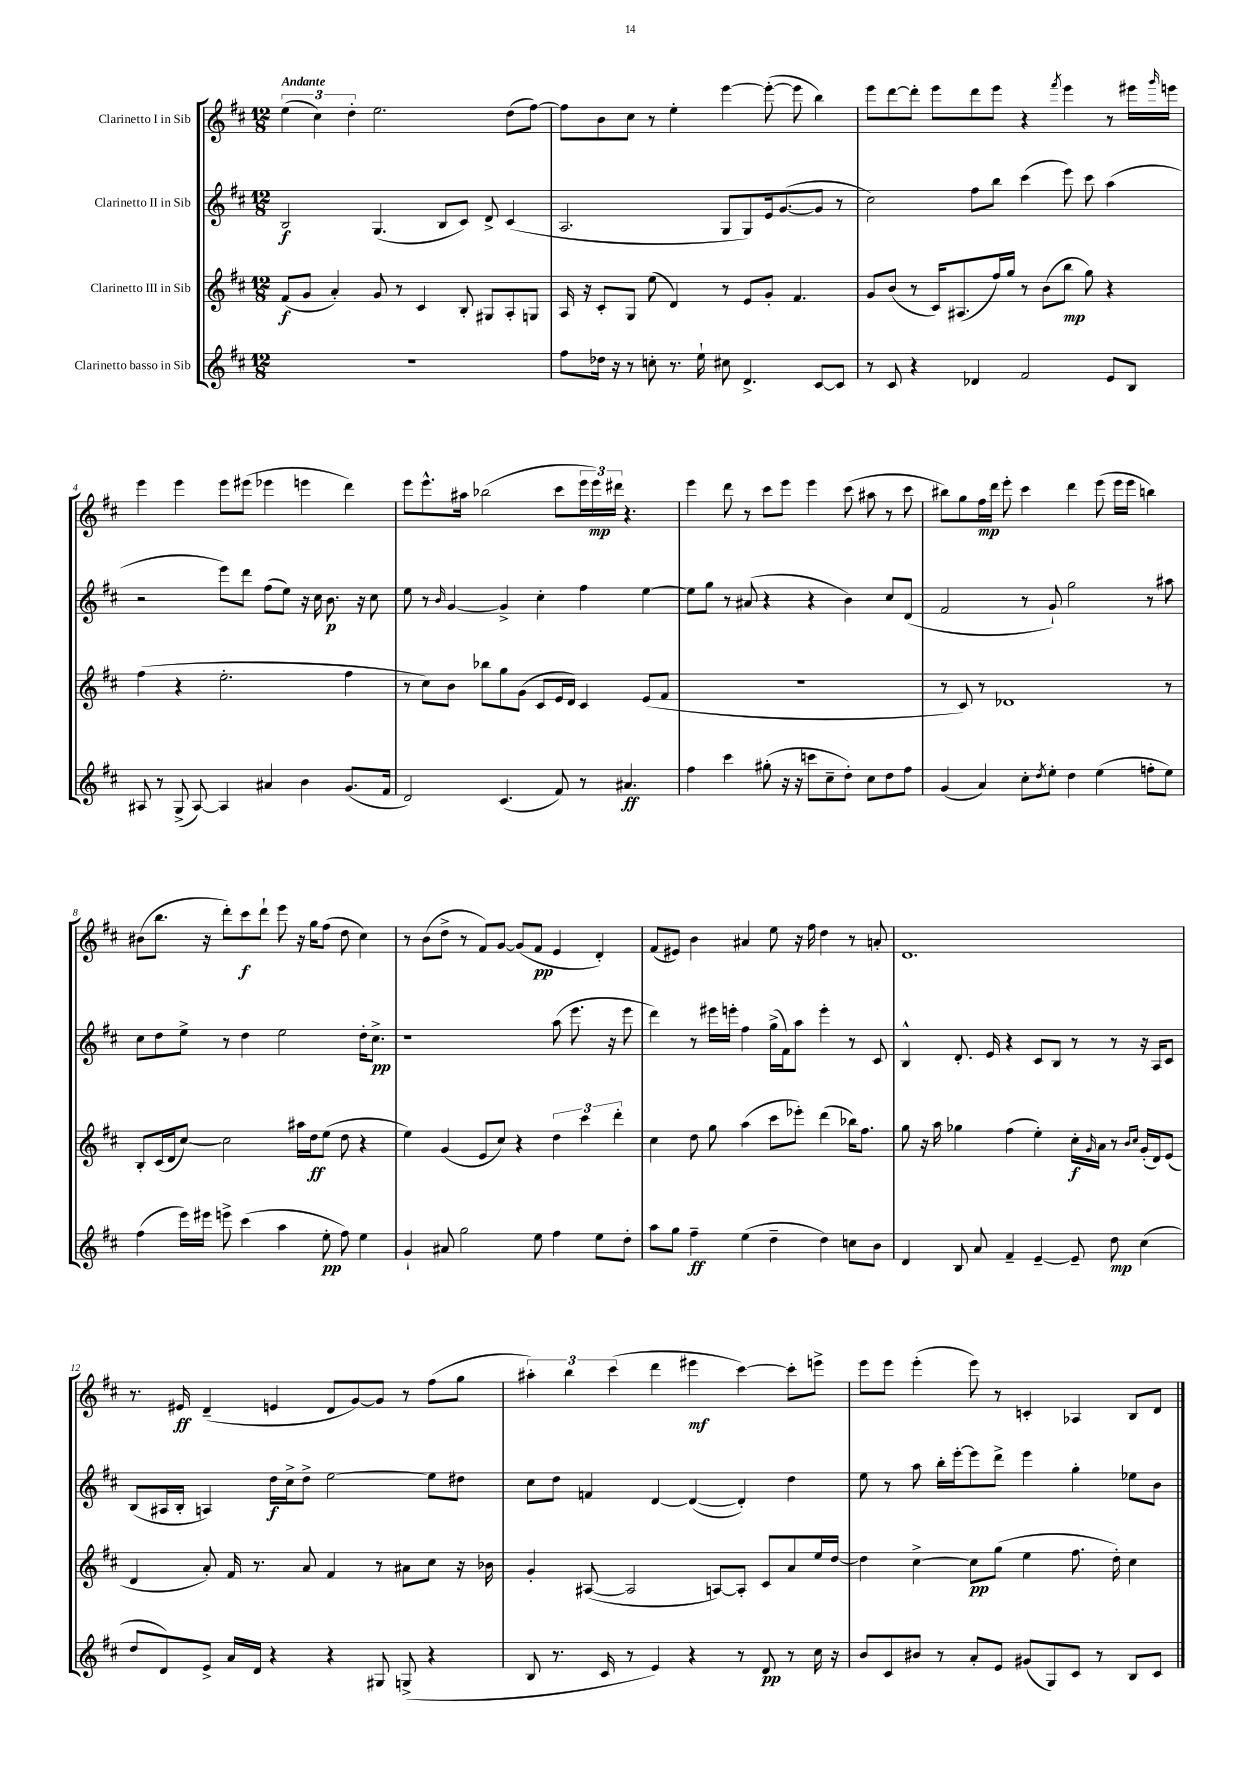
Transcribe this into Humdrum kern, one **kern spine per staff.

**kern	**dynam	**kern	**dynam	**kern	**dynam	**kern	**dynam
*part4	*part4	*part3	*part3	*part2	*part2	*part1	*part1
*staff4	*staff4	*staff3	*staff3	*staff2	*staff2	*staff1	*staff1
*I"Clarinetto basso in Sib	*	*I"Clarinetto III in Sib	*	*I"Clarinetto II in Sib	*	*I"Clarinetto I in Sib	*
*clefG2	*	*clefG2	*	*clefG2	*	*clefG2	*
*k[f#c#]	*	*k[f#c#]	*	*k[f#c#]	*	*k[f#c#]	*
*M12/8	*	*M12/8	*	*M12/8	*	*M12/8	*
=1	=1	=1	=1	=1	=1	=1	=1
!	!	!	!	!	!	!LO:TX:a:B:t=Andante	!
1.r	.	(8f#/L	f	2B/	f	(6ee\	.
.	.	8g/J	.	.	.	.	.
.	.	.	.	.	.	6cc#\)	.
.	.	4a'/)	.	.	.	.	.
.	.	.	.	.	.	6dd'\	.
.	.	8g/	.	(4.G/	.	2.ee\	.
.	.	8r	.	.	.	.	.
.	.	4c#/	.	.	.	.	.
.	.	.	.	8B/L	.	.	.
.	.	8B'/	.	8c#/J)	.	.	.
.	.	8G#X/L	.	8d^/	.	.	.
.	.	8A'/	.	(4c#/	.	(8dd\L	.
.	.	8Gn/J	.	.	.	[8ff#\J)	.
=2	=2	=2	=2	=2	=2	=2	=2
8ff#\L	.	16A/	.	2.A/	.	8ff#\L]	.
.	.	16r	.	.	.	.	.
16dd-X\Jk	.	8c#'/L	.	.	.	8b\	.
16r	.	.	.	.	.	.	.
8r	.	8G/J	.	.	.	8cc#\J	.
8ccn'\	.	(8ee\	.	.	.	8r	.
8.r	.	4d/)	.	.	.	4ee'\	.
16ee`\	.	.	.	.	.	.	.
8cc#X\	.	8r	.	8G/L	.	[4eee\	.
4.d^/	.	8e/L	.	8G/)	.	.	.
.	.	8g'/J	.	16e/k	.	(8eee'\_	.
.	.	.	.	([8.g/	.	.	.
.	.	4.f#/	.	.	.	8eee\]	.
[8c#/L	.	.	.	8g/J]	.	4bb\)	.
8c#/J]	.	.	.	8r	.	.	.
=3	=3	=3	=3	=3	=3	=3	=3
8r	.	8g/L	.	2cc#\)	.	8eee\L	.
8c#/	.	(8b/J	.	.	.	[8ddd\	.
4r	.	8r	.	.	.	8ddd'\J]	.
.	.	16c#/KL)	.	.	.	8eee\L	.
.	.	(8.A#X/	.	.	.	.	.
4d-X/	.	.	.	8ff#\L	.	8ddd\	.
.	.	16ff#/L)	.	8bb\J	.	8eee\J	.
.	.	16gg/JJ	.	.	.	.	.
2f#/	.	8r	.	(4ccc#\	.	4r	.
.	.	(8b\L	.	.	.	.	.
.	.	.	.	.	.	8qfff#/	.
.	.	8bb\J	mp	8eee\)	.	4eee\	.
.	.	8gg\)	.	8ccc#\	.	.	.
8e/L	.	4r	.	(4aa\	.	8r	.
8B/J	.	.	.	.	.	16eee#X\LL	.
.	.	.	.	.	.	16qqggg/	.
.	.	.	.	.	.	16eeen\JJ	.
!!LO:LB:g=z
=4	=4	=4	=4	=4	=4	=4	=4
8A#X/	.	(4ff#\	.	2r	.	4eee\	.
8r	.	.	.	.	.	.	.
(8G^/	.	4r	.	.	.	4eee\	.
[8A#/)	.	.	.	.	.	.	.
4A#/]	.	2.ee'\	.	8eee\L)	.	8eee\L	.
.	.	.	.	8ddd\J	.	(8eee#X\J	.
4a#X/	.	.	.	(8ff#\L	.	4eee-X\	.
.	.	.	.	8ee\J)	.	.	.
4b\	.	.	.	16r	.	4eeen\	.
.	.	.	.	16cc#\	.	.	.
.	.	.	.	8.b\	p	.	.
(8.g/L	.	4ff#\	.	.	.	4ddd\)	.
.	.	.	.	16r	.	.	.
.	.	.	.	8cc#\	.	.	.
16f#/Jk	.	.	.	.	.	.	.
=5	=5	=5	=5	=5	=5	=5	=5
2d/)	.	8r	.	8ee\	.	8eee\L	.
.	.	8cc#\L)	.	8r	.	8.eee^^\	.
.	.	.	.	16qqb/	.	.	.
.	.	8b\J	.	[4g/	.	.	.
.	.	.	.	.	.	16aa#X\Jk	.
.	.	8bb-X\L	.	.	.	(2bb-X\	.
(4.c#/	.	8gg\	.	4g^/]	.	.	.
.	.	(8g\J	.	.	.	.	.
.	.	8c#/L	.	4cc#'\	.	.	.
8f#/)	.	16e/L	.	.	.	8ccc#\L	.
.	.	16d/JJ)	.	.	.	.	.
8r	.	4c#/	.	4ff#\	.	24eee\L	.
.	.	.	.	.	.	24eee\)	mp
.	.	.	.	.	.	24ddd#X\JJ	.
4.a#X/	ff	.	.	.	.	4.r	.
.	.	(8e/L	.	[4ee\	.	.	.
.	.	8f#/J	.	.	.	.	.
=6	=6	=6	=6	=6	=6	=6	=6
4ff#\	.	1.r	.	8ee\L]	.	4eee\	.
.	.	.	.	8gg\J	.	.	.
4ccc#\	.	.	.	8r	.	8ddd\	.
.	.	.	.	(8a#X/	.	8r	.
(8gg#X'\	.	.	.	4r	.	8ccc#\L	.
16r	.	.	.	.	.	8eee\J	.
16r	.	.	.	.	.	.	.
8cccn\L	.	.	.	4r	.	4eee\	.
8cc#~\	.	.	.	.	.	.	.
8dd'\J)	.	.	.	4b\)	.	(8ccc#\	.
8cc#\L	.	.	.	.	.	8aa#X\	.
8dd\	.	.	.	8cc#/L	.	8r	.
8ff#\J	.	.	.	(8d/J	.	8ccc#\	.
=7	=7	=7	=7	=7	=7	=7	=7
(4g/	.	8r	.	2f#/	.	8bb#X\L)	.
.	.	8c#/)	.	.	.	8gg\	.
4a/)	.	8r	.	.	.	16ff#\L	mp
.	.	.	.	.	.	16ddd\JJ	.
.	.	1d-X	.	.	.	8eee'\	.
8cc#'\L	.	.	.	8r	.	4ccc#\	.
8qdd/	.	.	.	.	.	.	.
8ee'\J	.	.	.	8g`/)	.	.	.
4dd\	.	.	.	2gg\	.	4ddd\	.
(4ee\	.	.	.	.	.	(8eee\	.
.	.	.	.	.	.	16eee\LL	.
.	.	.	.	.	.	16eee\JJ	.
8ffn'\L	.	.	.	8r	.	4bbn\)	.
8ee\J)	.	8r	.	8aa#X\	.	.	.
!!LO:LB:g=z
=8	=8	=8	=8	=8	=8	=8	=8
(4ff#\	.	8B'/L	.	8cc#\L	.	(8b#X\L	.
.	.	(16c#/L	.	8dd\	.	8.bb\J	.
.	.	16d/J	.	.	.	.	.
16eee\LL)	.	[8cc#/J)	.	8ee^\J	.	.	.
16eee#X\JJ	.	.	.	.	.	16r	.
8eeen^\	.	2cc#\]	.	8r	.	8ddd'\L)	.
(4ccc#\	.	.	.	4dd\	.	8ccc#\	f
.	.	.	.	.	.	8ddd`\J	.
4aa\	.	.	.	2ee\	.	8eee\	.
.	.	16aa#X\LL	.	.	.	16r	.
.	.	16dd\J	ff	.	.	16gg\KL	.
8ee'\	pp	(8ee\J	.	.	.	(8ff#\J	.
8ff#\)	.	8dd\	.	.	.	8dd\	.
4ee\	.	4r	.	16dd'\KL	.	4cc#\)	.
.	.	.	.	8.cc#^\J	pp	.	.
=9	=9	=9	=9	=9	=9	=9	=9
4g`/	.	4ee\)	.	1r	.	8r	.
.	.	.	.	.	.	(8b\L	.
8a#X/	.	(4g/	.	.	.	8dd^\J	.
2gg\	.	.	.	.	.	8r	.
.	.	8e/L	.	.	.	8f#/L)	.
.	.	8cc#/J)	.	.	.	[8g/J	.
.	.	4r	.	.	.	(8g/L]	.
8ee\	.	.	.	.	.	8f#/J	pp
4ff#\	.	6dd\	.	(8aa\	.	4e/	.
.	.	.	.	8.eee\	.	.	.
.	.	6ccc#\	.	.	.	.	.
8ee\L	.	.	.	.	.	4d'/)	.
.	.	.	.	16r	.	.	.
.	.	6ddd'\	.	.	.	.	.
8dd'\J	.	.	.	8eee\	.	.	.
=10	=10	=10	=10	=10	=10	=10	=10
8aa\L	.	4cc#\	.	4ddd\)	.	(8f#/L	.
8gg\J	.	.	.	.	.	8e#X/J)	.
4ff#~\	ff	8dd\	.	8r	.	4b\	.
.	.	8gg\	.	16eee#X\LL	.	.	.
.	.	.	.	16eeen'\JJ	.	.	.
(4ee\	.	(4aa\	.	4ff#\	.	4a#X/	.
4dd~\	.	8ccc#\L	.	(16gg^\LL	.	8ee\	.
.	.	.	.	16f#\J)	.	.	.
.	.	8eee-X'\J)	.	8aa\J	.	16r	.
.	.	.	.	.	.	16ff#\	.
4dd\)	.	(4ddd\	.	4eee'\	.	4dd\	.
8ccn\L	.	16bb-X\KL)	.	8r	.	8r	.
.	.	8.ff#\J	.	.	.	.	.
8b\J	.	.	.	8c#/	.	8an'/	.
=11	=11	=11	=11	=11	=11	=11	=11
4d/	.	8gg\	.	4B^^/	.	1.d	.
.	.	16r	.	.	.	.	.
.	.	16aa\	.	.	.	.	.
8B/	.	4gg-X\	.	8.d'/	.	.	.
8a/	.	.	.	.	.	.	.
.	.	.	.	16e/	.	.	.
4f#~/	.	(4ff#\	.	4r	.	.	.
[4e~/	.	4ee'\)	.	8c#/L	.	.	.
.	.	.	.	8B/J	.	.	.
8e~/]	.	16cc#'\LL	f	8r	.	.	.
.	.	16qqg/	.	.	.	.	.
.	.	16a\JJ	.	.	.	.	.
8dd\	mp	8r	.	8r	.	.	.
.	.	16qqb/LL	.	.	.	.	.
.	.	16qqcc#/JJ	.	.	.	.	.
(4cc#\	.	(16g'/LL	.	16r	.	.	.
.	.	16d/J)	.	16A/KL	.	.	.
.	.	(8e/J	.	8c#/J	.	.	.
!!LO:LB:g=z
=12	=12	=12	=12	=12	=12	=12	=12
8dd/L	.	4d/	.	(8B/L	.	8.r	.
8d/)	.	.	.	16A#X/L	.	.	.
.	.	.	.	16B'/JJ	.	16e#X/	ff
8e^/J	.	8a'/)	.	4An/)	.	(4d~/	.
16a/LL	.	16f#/	.	.	.	.	.
16d/JJ	.	8.r	.	.	.	.	.
4r	.	.	.	16dd\LL	f	4en/	.
.	.	.	.	16cc#^\J	.	.	.
.	.	8a/	.	8dd^\J	.	.	.
4r	.	4f#/	.	[2ee\	.	8d/L	.
.	.	.	.	.	.	[8g/)	.
8G#X/	.	8r	.	.	.	8g/J]	.
(8Gn^/	.	8a#X\L	.	.	.	8r	.
4r	.	8cc#\J	.	8ee\L]	.	(8ff#\L	.
.	.	16r	.	8dd#X\J	.	8gg\J	.
.	.	16b-X\	.	.	.	.	.
=13	=13	=13	=13	=13	=13	=13	=13
8B/	.	4g'/	.	8cc#\L	.	6aa#X'\)	.
8.r	.	.	.	8dd\J	.	.	.
.	.	.	.	.	.	6bb\	.
.	.	([8A#X/	.	4fn/	.	.	.
16c#/	.	.	.	.	.	.	.
.	.	.	.	.	.	(6ccc#\	.
8r	.	2A#/]	.	.	.	.	.
4e/)	.	.	.	[4d/	.	4ddd\	.
4r	.	.	.	(4d/_	.	4eee#X\	mf
.	.	[8An/L)	.	.	.	.	.
8r	.	8A'/J]	.	4d'/])	.	[4ccc#\)	.
8d/	pp	8c#/L	.	.	.	.	.
8r	.	8a/	.	4dd\	.	8ccc#'\L]	.
16cc#\	.	16ee/L	.	.	.	8eeen^\J	.
16r	.	[16dd/JJ	.	.	.	.	.
=14	=14	=14	=14	=14	=14	=14	=14
8b/L	.	4dd\]	.	8ee\	.	8eee\L	.
8c#/	.	.	.	8r	.	8eee\J	.
8b#X/J	.	[4cc#^\	.	8aa\	.	(4eee'\	.
8r	.	.	.	16bb'\LL	.	.	.
.	.	.	.	[16eee'\J	.	.	.
8a'/L	.	8cc#\L]	pp	8eee\]	.	8eee\)	.
8e/J	.	(8gg\J	.	8ddd^\J	.	8r	.
(8g#X/L	.	4ee\	.	4eee\	.	4cn'/	.
8G/)	.	.	.	.	.	.	.
8c#/J	.	8.ff#\	.	4gg'\	.	4A-X/	.
8r	.	.	.	.	.	.	.
.	.	16dd'\)	.	.	.	.	.
8B/L	.	4cc#\	.	8ee-X\L	.	8B/L	.
8c#/J	.	.	.	8b\J	.	8d/J	.
==	==	==	==	==	==	==	==
*-	*-	*-	*-	*-	*-	*-	*-
